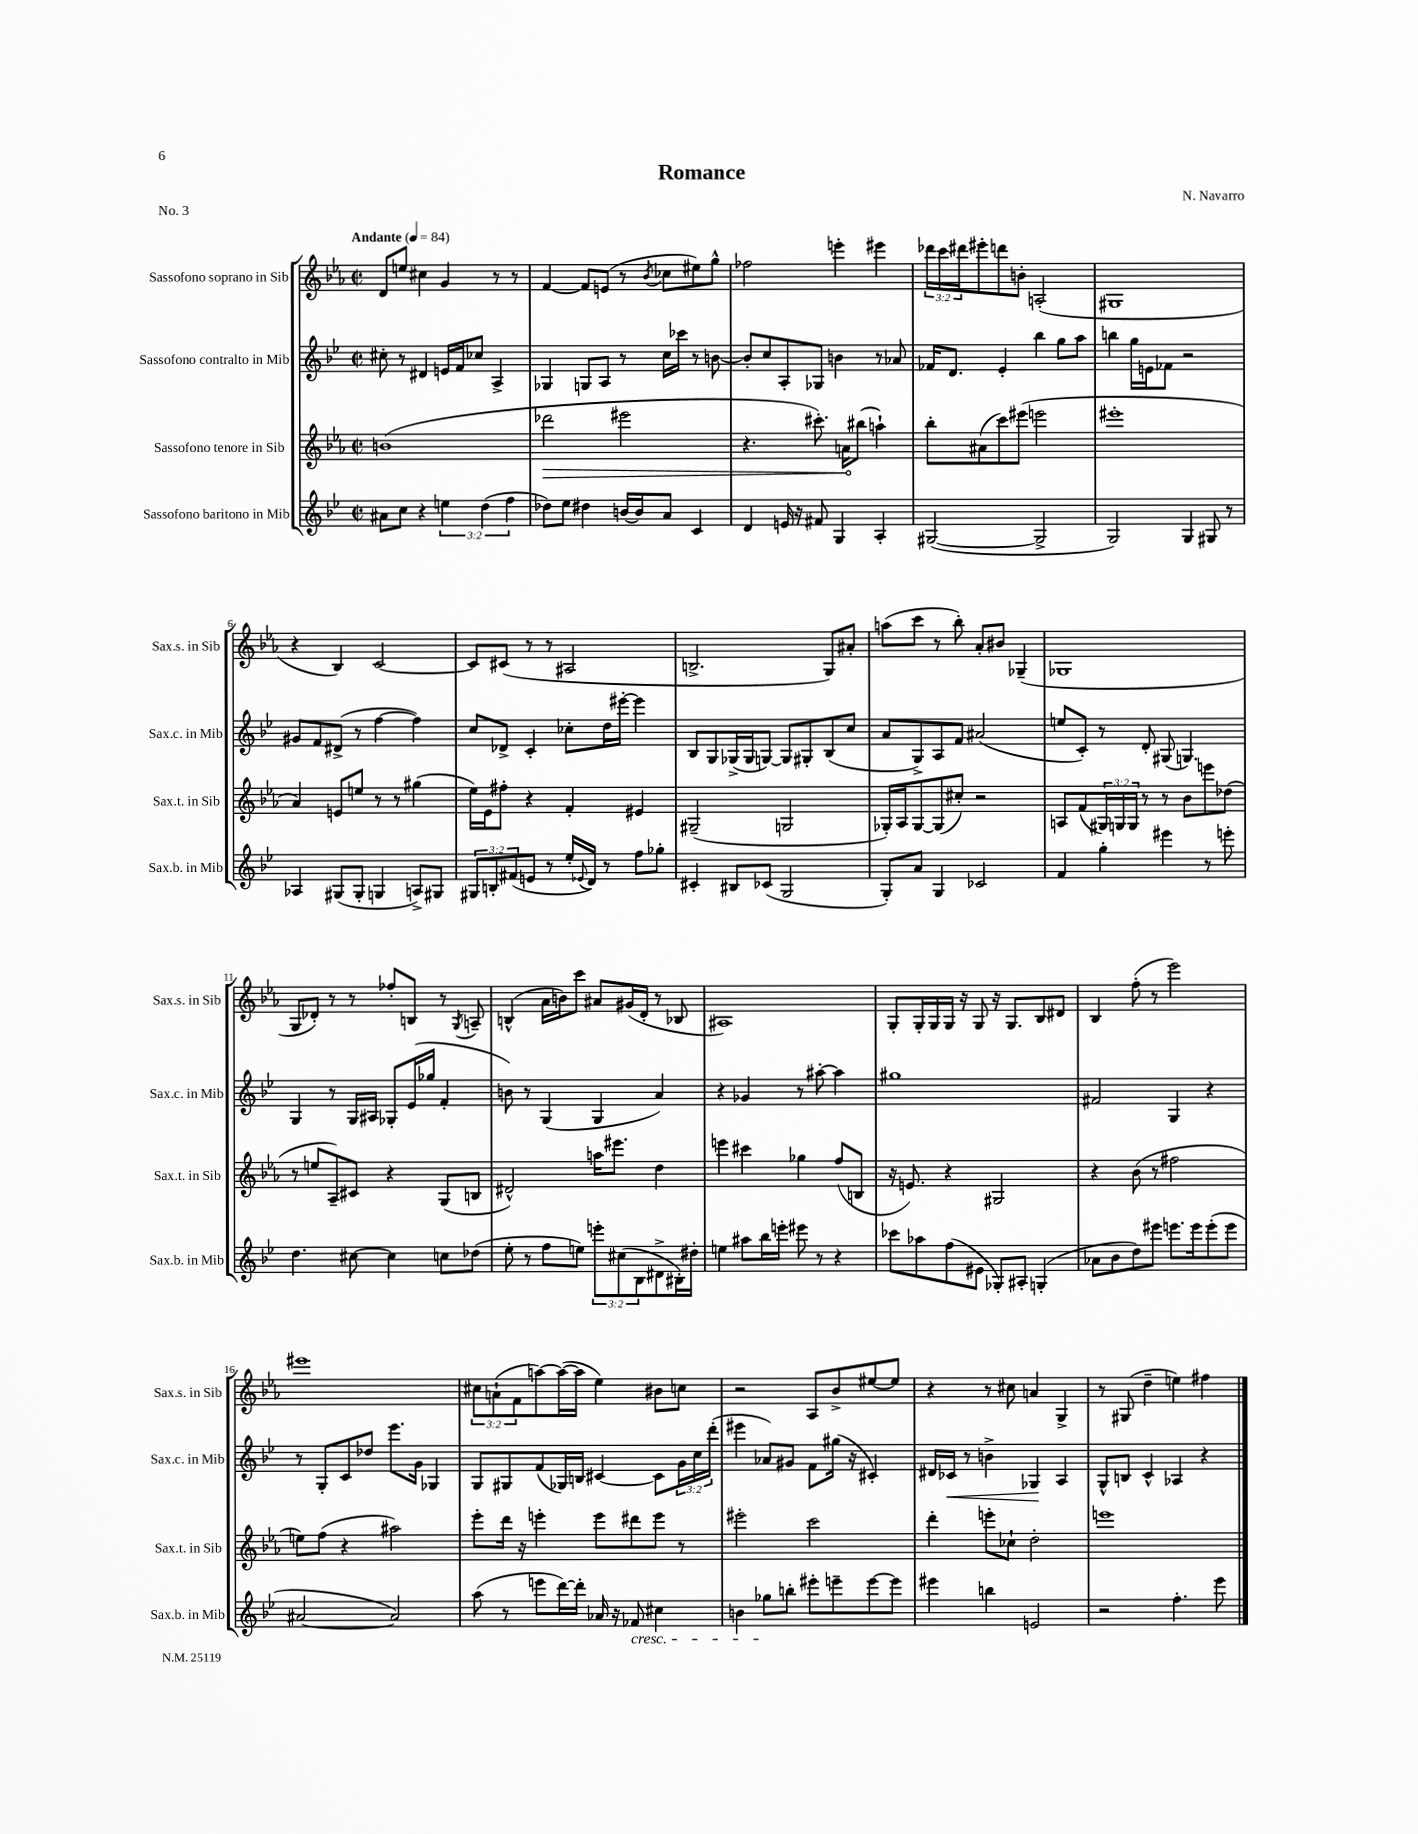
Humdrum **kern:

**kern	**kern	**dynam	**kern	**dynam	**kern
*part4	*part3	*part3	*part2	*part2	*part1
*staff4	*staff3	*staff3	*staff2	*staff2	*staff1
*I"Sassofono baritono in Mib	*I"Sassofono tenore in Sib	*	*I"Sassofono contralto in Mib	*	*I"Sassofono soprano in Sib
*I'Sax.b. in Mib	*I'Sax.t. in Sib	*	*I'Sax.c. in Mib	*	*I'Sax.s. in Sib
*clefG2	*clefG2	*	*clefG2	*	*clefG2
*k[b-e-]	*k[b-e-a-]	*	*k[b-e-]	*	*k[b-e-a-]
*M2/2	*M2/2	*	*M2/2	*	*M2/2
*met(c|)	*met(c|)	*	*met(c|)	*	*met(c|)
*MM84	*MM84	*	*MM84	*	*MM84
=1	=1	=1	=1	=1	=1
!	!	!	!	!	!LO:TX:a:B:t=Andante
8a#X\L	(1bn	.	8cc#X'\	.	8d/L
8cc\J	.	.	8r	.	8een/J
4r	.	.	4d#X/	.	4cc#X\
6een\	.	.	16en/LL	.	4g/
.	.	.	16f/J	.	.
.	.	.	8cc-X/J	.	.
(6dd\	.	.	.	.	.
.	.	.	4A^/	.	8r
6ff\	.	.	.	.	.
.	.	.	.	.	8r
=2	=2	=2	=2	=2	=2
!	!	!LO:HP:b	!	!	!
8dd-X\L)	2ddd-X\	>	4G-X/	.	[4f/
8ee-\J	.	.	.	.	.
4dd#X\	.	.	8Gn/L	.	8f/L]
.	.	.	8A/J	.	(8en/J
[16bn/LL	2eee#X\	.	8r	.	8r
16b/J]	.	.	.	.	.
.	.	.	.	.	8qb-/
8a/J	.	.	16cc\LL	.	8cc-X\L
.	.	.	16ccc-X\JJ	.	.
4c/	.	.	8r	.	8ee#X\)
.	.	.	[8bn\	.	8gg^^\J
=3	=3	=3	=3	=3	=3
4d/	4.r	.	8b'/L]	.	2ff-X\
.	.	.	8cc/	.	.
16en/	.	.	8A'/	.	.
16r	.	.	.	.	.
8f#X/	8.ccc#X'\)	.	8G-X/J	.	.
4G/	.	.	4bn\	.	4eeen'\
.	16an\KL	.	.	.	.
.	(8bb#X\J	]	.	.	.
4A'/	4aan`\)	.	8r	.	4eee#X\
.	.	.	8a-X/	.	.
=4	=4	=4	=4	=4	=4
([2G#X/	8bb-'\L	.	16f-X/KL	.	24ddd-X\LL
.	.	.	.	.	24ccc\
.	.	.	8.d/J	.	.
.	.	.	.	.	24ddd#X\J
.	(8a#X\	.	.	.	8eee#X'\
.	8ccc\)	.	4e-'/	.	8dddn\
.	(8eee#X\J	.	.	.	8bn'\J
2G#^/]	2eeen\	.	4bb-\	.	(2An'/
.	.	.	8gg\L	.	.
.	.	.	8aa\J	.	.
=5	=5	=5	=5	=5	=5
2G/)	1eee#X'	.	4bbn\	.	1G#X
.	.	.	16gg\LL	.	.
.	.	.	16en\J	.	.
.	.	.	8f-X\J	.	.
4G/	.	.	2r	.	.
8G#X/	.	.	.	.	.
8r	.	.	.	.	.
!!LO:LB:g=z
=6	=6	=6	=6	=6	=6
4A-X/	4a-/)	.	8g#X/L	.	4r
.	.	.	8f/	.	.
(8G#X/L	8en/L	.	(8d#X^/J	.	4B-/)
8G#'/J	8een/J	.	8r	.	.
4Gn/	8r	.	[4ff\	.	[2c/
.	8r	.	.	.	.
8An^/L)	(4gg#X\	.	4ff\])	.	.
8G#X/J	.	.	.	.	.
=7	=7	=7	=7	=7	=7
12G#X/L	16ee-\LL)	.	8cc/L	.	8c/L]
.	16e-\J	.	.	.	.
12Bn'/	.	.	.	.	.
.	8ff#X'\J	.	8d-X^/J	.	(8c#X/J
(12f#X/	.	.	.	.	.
8en/J	4r	.	4c'/	.	8r
8r	.	.	.	.	8r
16ee-'/LL	4f'/	.	8cc-X'\L	.	2A#X/
8qqe-X/	.	.	.	.	.
16d/JJ)	.	.	.	.	.
8r	.	.	16dd\L	.	.
.	.	.	[16eee#X'\JJ	.	.
8ff\L	4e#X/	.	4eee#\]	.	.
8gg-X'\J	.	.	.	.	.
=8	=8	=8	=8	=8	=8
4c#X'/	(2G#X~/	.	8B-/L	.	2.Bn^/
.	.	.	8G/	.	.
8B#X/L	.	.	(16G-X^/L	.	.
.	.	.	16G-/J	.	.
(8c-X/J	.	.	[8Gn/J)	.	.
2G/	2Gn/	.	8G/L]	.	.
.	.	.	8G#X'/	.	.
.	.	.	(8B-/	.	8G/L)
.	.	.	8cc/J	.	8a#X'/J
=9	=9	=9	=9	=9	=9
8G'/L)	16G-X'/LL)	.	8a/L	.	(8aan\L
.	16A-/J	.	.	.	.
8a/J	[8G-/	.	8G^/)	.	8ccc\J
4G/	(8G-/]	.	8A/	.	8r
.	8cc#X'/J)	.	8f/J	.	8bb-'\)
2c-X/	2r	.	(2a#X/	.	8a-'/L
.	.	.	.	.	8b#X/J
.	.	.	.	.	(4G-X~/
=10	=10	=10	=10	=10	=10
4f/	8An/L	.	8een/L	.	1G-X
.	(8f/	.	8c'/J)	.	.
4gg'\	24G#X/L)	.	8r	.	.
.	24Gn/	.	.	.	.
.	24G/JJ	.	.	.	.
.	8r	.	8d'/	.	.
4eee#X\	8r	.	(8G#X/	.	.
.	8b-\L	.	4.Gn/)	.	.
8r	8eeen\	.	.	.	.
8eeen'\	(8dd-X\J	.	.	.	.
!!LO:LB:g=z
=11	=11	=11	=11	=11	=11
4.dd\	8r	.	4G/	.	8G/L
.	8een/L	.	.	.	8d-X'/J)
.	8A-~/)	.	8r	.	8r
[8cc#X\	8c#X/J	.	16G/LL	.	8r
.	.	.	16A#X/JJ	.	.
4cc#\]	4r	.	8G-X'/L	.	8ff-X'/L
.	.	.	(16e-/L	.	8Bn/J
.	.	.	16gg-X/JJ	.	.
8ccn\L	(8G/L	.	4f'/	.	8r
.	.	.	.	.	8qG/
(8dd-X\J	8Bn/J	.	.	.	8An~/
=12	=12	=12	=12	=12	=12
8ee-'\	2d#X^^/)	.	8bn\)	.	(4Bn^^/
8r	.	.	8r	.	.
8ff\L	.	.	(4G/	.	16a-\LL
.	.	.	.	.	16bn\J)
8een\J)	.	.	.	.	8ccc\J
12eeen'\L	16aan\KL	.	4G/	.	8a#X/L
.	8.eee#X\J	.	.	.	.
(12cc#X\	.	.	.	.	.
.	.	.	.	.	(16g#X/L
12B-\	.	.	.	.	.
.	.	.	.	.	16d'/JJ
8d#X^\	4dd\	.	4a/)	.	8r
16B#X'\L)	.	.	.	.	8B-X/
16dd#X'\JJ	.	.	.	.	.
=13	=13	=13	=13	=13	=13
4een\	4eeen\	.	4r	.	1A#X)
8aa#X\L	4ccc#X\	.	4g-X/	.	.
16bb-\L	.	.	.	.	.
16eeen'\JJ	.	.	.	.	.
8eee#X\	4gg-X\	.	8r	.	.
8r	.	.	[8aa#X'\	.	.
4r	(8ff/L	.	4aa#\]	.	.
.	8Bn/J	.	.	.	.
=14	=14	=14	=14	=14	=14
8ccc-X\L	16r	.	1gg#X	.	8G'/L
.	8.en/)	.	.	.	.
8aa-X\	.	.	.	.	16G'/L
.	.	.	.	.	16G/
(8ff\	4r	.	.	.	16G/JJ
.	.	.	.	.	16r
8e#X\J	.	.	.	.	8G/
8G-X'/L)	2G#X/	.	.	.	16r
.	.	.	.	.	8.G/L
8A#X'/J	.	.	.	.	.
(4Gn'/	.	.	.	.	8B-/
.	.	.	.	.	8d#X/J
=15	=15	=15	=15	=15	=15
8a-X\L	4r	.	2f#X/	.	4B-/
8b-\	.	.	.	.	.
8dd\)	(8b-\	.	.	.	(8ff'\
8eee#X\J	8r	.	.	.	8r
8.eeen\L	2ff#X\	.	4G/	.	2eee-\)
16eee\k	.	.	.	.	.
(8eee'\	.	.	4r	.	.
8eee\J	.	.	.	.	.
!!LO:LB:g=z
=16	=16	=16	=16	=16	=16
[2a#X/	8een\L)	.	8r	.	1eee#X
.	(8ff\J	.	8G'/L	.	.
.	4r	.	8c/	.	.
.	.	.	8dd-X/J	.	.
2a#/])	2aa#X\)	.	8.eee-\L	.	.
.	.	.	16g\Jk	.	.
.	.	.	4G-X/	.	.
=17	=17	=17	=17	=17	=17
(8aa\	8eee-'\L	.	8G/L	.	12cc#X\L
.	.	.	.	.	(12an`\
8r	16ddd\Jk	.	8G#X/	.	.
.	.	.	.	.	12f\
.	16r	.	.	.	.
8eeen\L	4eeen'\	.	(8f/	.	[8aan\)
[16ddd\L)	.	.	16G-X/L)	.	(16aa\L_
16ddd'\JJ]	.	.	16Bn/JJ	.	16aa\JJ]
16a-X/	8eee\L	.	[4c#X/	.	4ee-\)
16r	.	.	.	.	.
!LO:TX:b:i:t=cresc.	!	!	!	!	!
8f-X/	8ddd#X\	.	.	.	.
4cc#X\	8eee\J	.	8c#\L]	.	8b#X\L
.	8r	.	24g\L	.	8ccn\J
.	.	.	24cc\	.	.
.	.	.	(24ddd'\JJ	.	.
=18	=18	=18	=18	=18	=18
4bn\	2eee#X'\	.	4eee#X\	.	2r
8gg-X\L	.	.	8a-X/L)	.	.
8bbn'\J	.	.	8g#X/J	.	.
8eee#X'\L	2ccc\	.	8f\L	.	8A-/L
8eeen~\	.	.	(16gg#X\Jk	.	8b-^/
.	.	.	16r	.	.
[8eee\	.	.	4c#X'/)	.	[8ee#X/
8eee\J]	.	.	.	.	8ee#/J]
=19	=19	=19	=19	=19	=19
4eee#X\	4ddd'\	.	16d#X/LL	.	4r
!	!	!	!	!LO:HP:b	!
.	.	.	16c-X/JJ	<	.
.	.	.	8r	.	.
4bbn\	8eeen'\L	.	4bn^\	.	8r
.	8cc-X`\J	.	.	.	8cc#X\
2en/	2dd'\	.	4G-X/	.	4an/
.	.	.	4A/	[	4G^/
=20	=20	=20	=20	=20	=20
2r	1eeen	.	8G^^/L	.	8r
.	.	.	8Bn/J	.	(8G#X/
.	.	.	4c^^/	.	4dd~\
4.ff'\	.	.	4A-X/	.	4een\)
.	.	.	4r	.	4ff#X\
8eee-\	.	.	.	.	.
==	==	==	==	==	==
*-	*-	*-	*-	*-	*-
